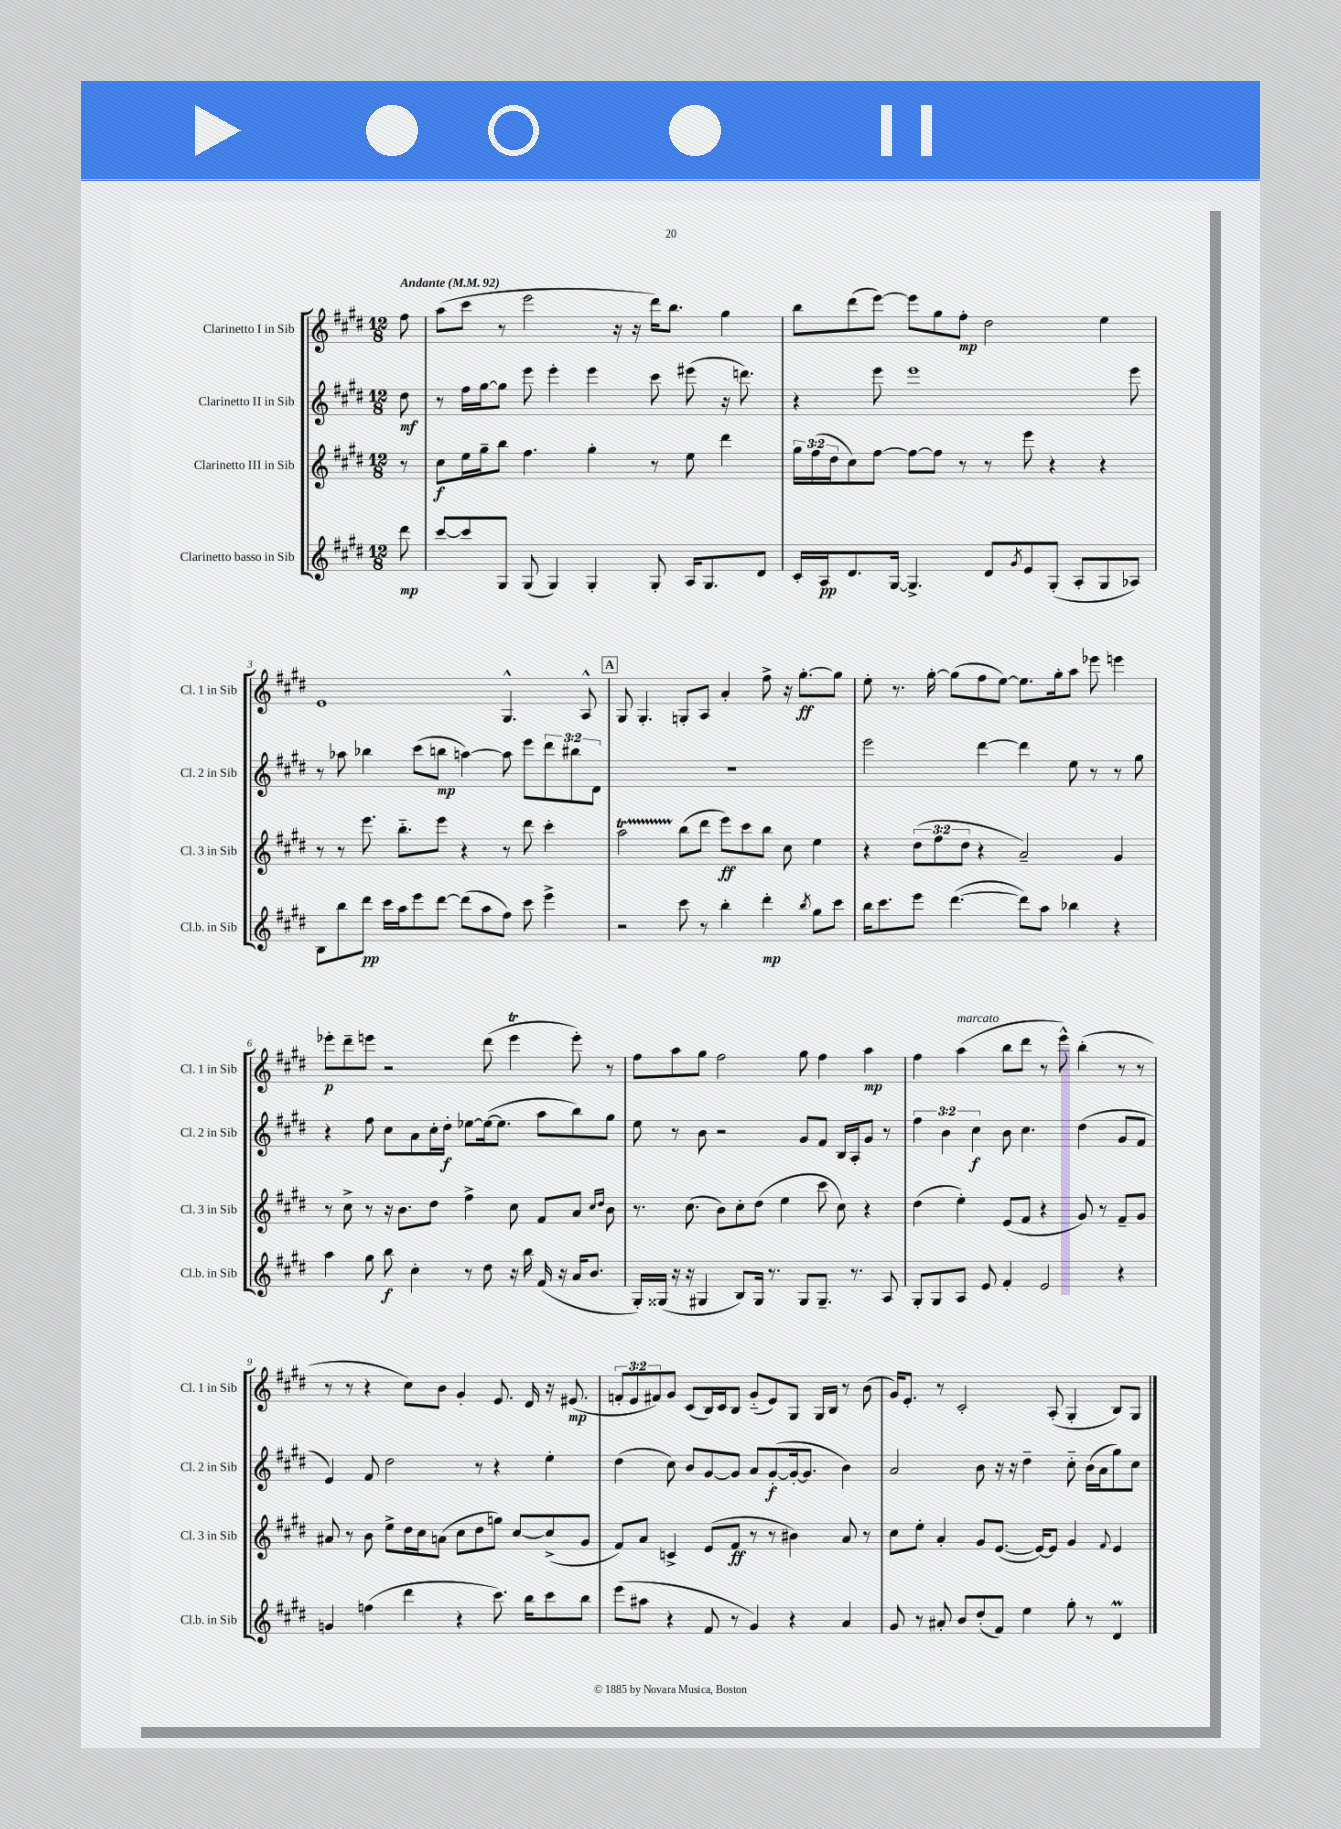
<<
\new StaffGroup <<
\new Staff = "s0" \with { instrumentName = "Clarinetto I in Sib" shortInstrumentName = "Cl. 1 in Sib" } {
    \clef treble \key e \major \numericTimeSignature \time 12/8 \override Staff.TupletNumber.text = #tuplet-number::calc-fraction-text \partial 8 \tempo "Andante" 4 = 92
    fis''8 |
    a''8( cis'''8 r8 e'''2 r16 r16 dis'''16) b''8. gis''4 |
    b''8 dis'''8( e'''8~) e'''8 gis''8 fis''8-.\mp dis''2 e''4 |
    e'1 gis4.-^ a8-^ |
    \mark \markup { \box "A" } gis8 gis4.-. g8-. a8 a'4-. fis''8-> r16 gis''8.~-.\ff gis''8 |
    e''8-. r8. gis''16~-. gis''8( fis''8 e''8~) e''8. gis''16-. a''8 ees'''8 e'''4 |
    ees'''8-.\p dis'''8-- e'''8 r2 dis'''8( e'''4\trill e'''8-.) r8 |
    fis''8 a''8 gis''8 fis''2 gis''8 fis''4 a''4\mp |
    fis''4 a''4^\markup { \italic "marcato" }( b''8 dis'''8 r8 e'''8-^) b''4-.( r8 r8 |
    r8 r8 r4 cis''8) b'8 gis'4-. e'8. dis'16 r16 eis'8.\mp( |
    \tuplet 3/2 { f'8-. e'8 fis'8) } gis'8 cis'8( b16) cis'16 b8 gis'8-_( e'8) gis8 gis16 b16 r8 b'8( |
    gis'16) e'8.-. r8 cis'2-. a8-.( gis4-. b8) gis8 \bar "|." |
}
\new Staff = "s1" \with { instrumentName = "Clarinetto II in Sib" shortInstrumentName = "Cl. 2 in Sib" } {
    \clef treble \key e \major \numericTimeSignature \time 12/8 \override Staff.TupletNumber.text = #tuplet-number::calc-fraction-text \partial 8
    dis''8\mf |
    r8 fis''16 gis''16~ gis''8 e'''8 e'''4-. e'''4 cis'''8 eis'''8( r16 d'''8.) |
    r4 e'''8 e'''1 e'''8 |
    r8 aes''8 bes''4 cis'''8( b''8\mp a''4~) a''8 e'''8 \tuplet 3/2 { dis'''8 bis''8 dis'8 } |
    \mark \markup { \box "A" } R1. |
    e'''2 dis'''4~ dis'''4 e''8 r8 r8 gis''8 |
    r4 fis''8 cis''8 a'8 cis''16-. dis''16-.\f ees''8~ ees''16~( ees''8. a''8 b''8) gis''8 |
    e''8 r8 b'8 r2 gis'8 fis'8 b16 a16-. gis'8 r8 |
    \tuplet 3/2 { fis''4 b'4 cis''4\f } b'8 cis''4. dis''4( gis'8 fis'8 |
    e'4) fis'8 dis''2 r8 r4 e''4-. |
    dis''4( cis''8) b'8 gis'8~ gis'8 a'8 gis'8~-.\f( gis'16~-. gis'8. b'4) |
    a'2 b'8 r16 r16 dis''4-- cis''8-_ b'16( a'16 gis''8) cis''8 \bar "|." |
}
\new Staff = "s2" \with { instrumentName = "Clarinetto III in Sib" shortInstrumentName = "Cl. 3 in Sib" } {
    \clef treble \key e \major \numericTimeSignature \time 12/8 \override Staff.TupletNumber.text = #tuplet-number::calc-fraction-text \partial 8
    r8 |
    cis''8\f e''16 gis''16-- b''8 fis''4. gis''4-. r8 e''8 dis'''4 |
    \tuplet 3/2 { gis''16 fis''16( dis''16 } cis''8) fis''8~ fis''8~ fis''8 r8 r8 e'''8 r4 r4 |
    r8 r8 e'''8. b''8.-_ e'''8 r4 r8 dis'''8 cis'''4-. |
    \mark \markup { \box "A" } a''2\startTrillSpan b''8\stopTrillSpan( dis'''8 e'''8\ff) cis'''8 b''8 cis''8 e''4 |
    r4 \tuplet 3/2 { dis''8( fis''8 dis''8 } r4 a'2--) gis'4 |
    r8 cis''8-> r8 r16 b'8. dis''8 fis''4-> cis''8 fis'8 a'8 \grace { cis''16 dis''16 } b'8 |
    r8. cis''8.( b'8) cis''8-. dis''8( e''4 cis'''8 cis''8) r4 |
    dis''4( e''4-.) e'8( fis'8 r4 gis'8) r8 fis'8-- gis'8 |
    ais'8 r8 b'8 e''8-> dis''16 cis''16 a'8( cis''8 dis''8 g''8) cis''8~ cis''8->( gis'8 |
    fis'8) a'8 c'4-> e'8( fis'8\ff r8 r8 bis'4) a'8 r8 |
    cis''8 e''8-. a'4-. gis'8 e'8.~( e'16~) e'8 gis'4 \appoggiatura { fis'8 } e'4 \bar "|." |
}
\new Staff = "s3" \with { instrumentName = "Clarinetto basso in Sib" shortInstrumentName = "Cl.b. in Sib" } {
    \clef treble \key e \major \numericTimeSignature \time 12/8 \partial 8
    dis'''8\mp |
    cis'''8~ cis'''8 gis8 gis8( gis4) gis4-. gis8-. a16 gis8. dis'8 |
    cis'16-. a16\pp dis'8. gis16~ gis4.-> dis'8 \acciaccatura { gis'8 } e'8 gis8-.( a8-. gis8 aes8) |
    b8 b''8 dis'''8\pp cis'''16 a''16 e'''8 dis'''8~ dis'''8( a''8 fis''8) cis'''8 e'''4-> |
    \mark \markup { \box "A" } r2 cis'''8 r8 b''4-. dis'''4-.\mp \acciaccatura { b''8 } gis''8 cis'''8 |
    b''16 cis'''8. e'''8 dis'''4.~( dis'''8) a''8 bes''4 r4 |
    a''4 gis''8 b''8\f cis''4-. r8 dis''8 r16 b''16 fis'16( r16 a'16 b'8. |
    gis16-.) gisis16( r16 r16 gis4 b8) gis16 r8. gis8 gis8.-- r8. a8 |
    gis8-. gis8 a8 e'8 fis'4-. e'2 r4 |
    g'4 f''4( dis'''4 r4 cis'''8.) b''16 cis'''8 b''8 |
    e'''8( ais''8 r4 fis'8 r8 gis'4) r4 a'4 |
    gis'8 r8 ais'8-. b'8 dis''8-.( fis'8) e''4 gis''8-. r8 dis'4\prall \bar "|." |
}
>>
>>
